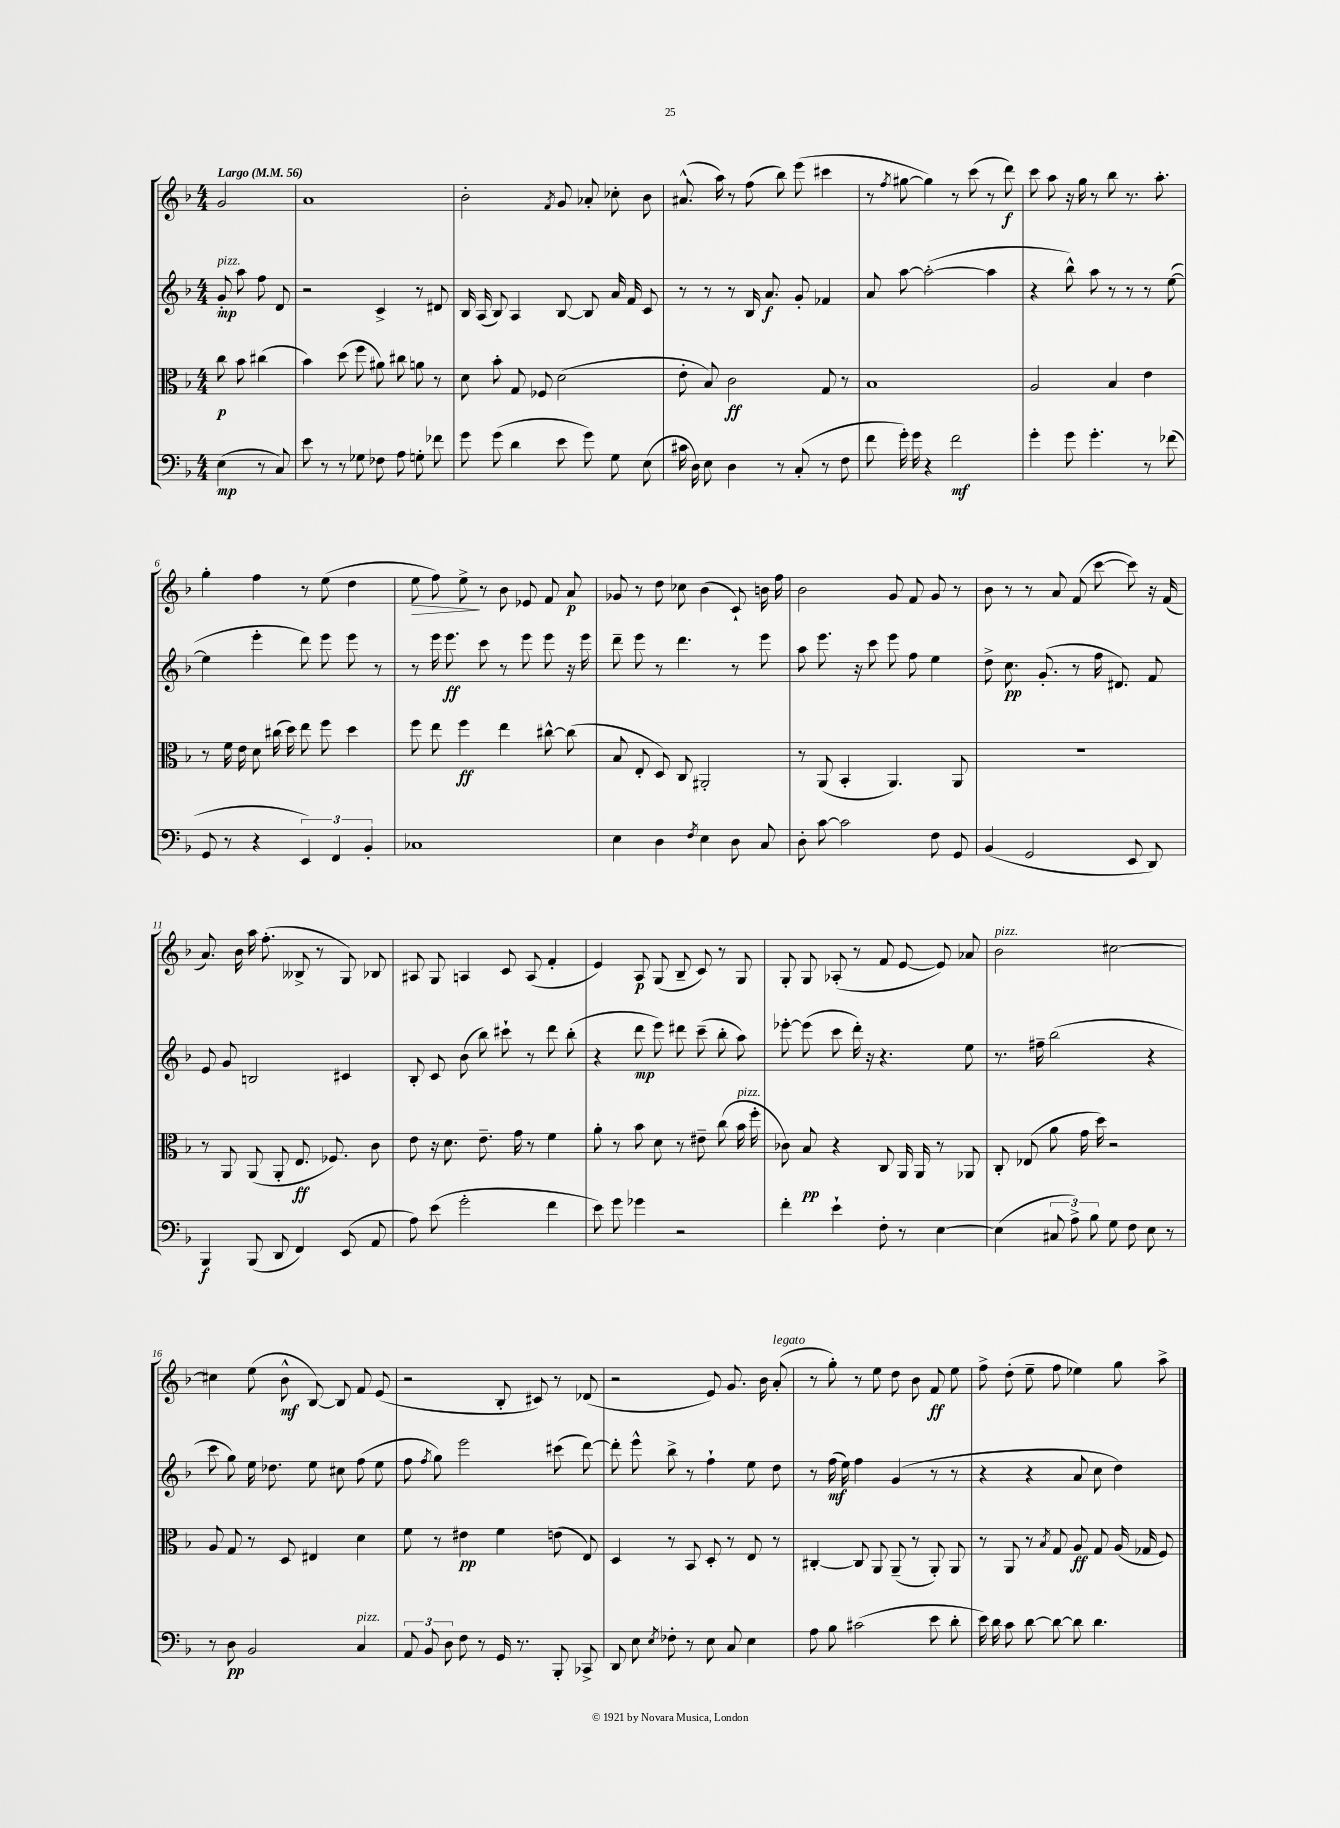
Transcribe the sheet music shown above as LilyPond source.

<<
\new StaffGroup <<
\new Staff = "s0" {
    \clef treble \key f \major \numericTimeSignature \time 4/4 \partial 2 \tempo "Largo" 4 = 56
    \autoBeamOff g'2 |
    a'1 |
    bes'2-. \acciaccatura { f'8 } g'8 aes'8-. ces''8-. bes'8 |
    ais'8.-^( a''16) r8 f''8( bes''8) e'''8( cis'''4 |
    r8 \acciaccatura { f''8 } gis''8~ gis''4) r8 c'''8( r8 d'''8\f) |
    c'''8 a''8 r16 g''16 r8 bes''8 r8. a''8.-. |
    g''4-. f''4 r8 e''8( d''4 |
    e''8\> f''8) e''8->\! r8 bes'8 ees'8 f'8 a'8\p |
    ges'8 r8 d''8 ces''8 bes'4( c'8-!) b'16 f''16 |
    bes'2 g'8 f'8 g'8 r8 |
    bes'8 r8 r8 a'8 f'8( c'''8~ c'''8) r16 f'16( |
    a'8.) bes'16 a''16 f''8.-.( beses8-> r8 g8) bes8 |
    ais8 g8 a4 c'8 a8( f'4-. |
    e'4) a8\p g8( bes8-- c'8) r8 g8 |
    g8-. g8 aes8-.( r8 f'8 e'8~ e'8) aes'8 |
    bes'2^\markup { \italic "pizz." } cis''2~ |
    cis''4 e''8( bes'8-^\mf bes8~) bes8 f'8 e'8( |
    r2 bes8-. cis'8) r8 des'8( |
    r2 e'8) g'8. bes'16 a'8-.^\markup { \italic "legato" }( |
    r8 g''8-.) r8 e''8 d''8 bes'8 f'8\ff e''8 |
    f''8-> d''8-.( e''8-- f''8 ees''4) g''8 a''8-> \bar "|." |
}
\new Staff = "s1" {
    \clef treble \key f \major \numericTimeSignature \time 4/4 \partial 2
    \autoBeamOff g'8-.\mp^\markup { \italic "pizz." } a''8 f''8 d'8 |
    r2 c'4-> r8 dis'8 |
    bes16 a16( bes8) a4 bes8~ bes8 a'16 f'16 c'8 |
    r8 r8 r8 bes16 a'8.\f g'8-. fes'4 |
    a'8 a''8~ a''2~-.( a''4 |
    r4 bes''8-^) a''8 r8 r8 r8 e''8~( |
    e''4 e'''4-. d'''8) e'''8 e'''8 r8 |
    r8 e'''16 e'''8.\ff c'''8 r8 e'''8 e'''8 r16 e'''16 |
    d'''8-- e'''8 r8 d'''4. r8 e'''8 |
    a''8 e'''8. r16 c'''8 e'''8 f''8 e''4 |
    d''8-> c''8.\pp g'8.-.( r8 f''16 dis'8.) f'8 |
    e'8 g'8 b2 cis'4 |
    bes8-. c'8 bes'8( bes''8) cis'''8-! r8 d'''8 bes''8-.( |
    r4 d'''8\mp e'''8) dis'''8 c'''8--( bes''8-. a''8) |
    ees'''8~-. ees'''8( c'''8 d'''16-.) r16 r4. e''8 |
    r8. fis''16-- bes''2( r4 |
    c'''8 g''8) e''16 des''8. e''8 cis''8 f''8( e''8 |
    f''8 \acciaccatura { f''8 } g''8) e'''2 cis'''8( d'''8~) |
    d'''8-. e'''8-^ bes''8-> r8 f''4-! e''8 d''8 |
    r8 f''16\mf( e''16) f''4 g'4( r8 r8 |
    r4 r4 a'8 c''8 d''4) \bar "|." |
}
\new Staff = "s2" {
    \clef alto \key f \major \numericTimeSignature \time 4/4 \partial 2
    \autoBeamOff c''8\p bes'8 cis''4( |
    bes'4) d''8( f''8 ais'8) cis''8 a'8 r8 |
    d'8 bes'8-. g8 fes8 d'2( |
    e'8-. bes8) c'2\ff g8 r8 |
    bes1 |
    a2 bes4 e'4 |
    r8 f'16 e'16 d'8 cis''16( d''16) e''8 f''8 d''4 |
    f''8 e''8 f''4\ff e''4 cis''8~-^ cis''8( |
    bes8 e8-. d8) c8 ais,2-. |
    r8 a,8( bes,4-. a,4.) a,8 |
    R1 |
    r8 a,8 a,8( a,8-. e8.\ff fes8.) c'8 |
    e'8 r16 d'8. e'8.-- g'16 r8 f'4 |
    a'8-. r8 bes'8 d'8 r8 eis'8-- c''8( bes'16^\markup { \italic "pizz." } f''16-. |
    ces'8) bes8\pp r4 c8 a,16 a,16 r8 aes,8 |
    c8-. ees8( a'8 g'16 d''16) r2 |
    a8 g8 r8 d8 eis4 d'4 |
    f'8 r8 eis'4\pp f'4 e'8( e8) |
    d4 r8 bes,8 d8-. r8 e8 r8 |
    cis4~-. cis8 a,8 a,8--( r8 a,8-.) a,8 |
    r8 a,8 r8 \acciaccatura { bes8 } g8 a8\ff g8 a16( ges16 f8) \bar "|." |
}
\new Staff = "s3" {
    \clef bass \key f \major \numericTimeSignature \time 4/4 \partial 2
    \autoBeamOff e4\mp( r8 c8) |
    e'8 r8 r8 ges8 fes8 a8 g8-. fes'8 |
    g'8 g'8( d'4 e'8 g'8) g8 e8( |
    cis'16 d16) e8 d4 r8 c8-.( r8 f8 |
    f'8 g'16-.) g'16 r4 f'2\mf |
    g'4-. g'8 g'4.-. r8 fes'8( |
    g,8 r8 r4 \tuplet 3/2 { e,4) f,4 bes,4-. } |
    ces1 |
    e4 d4 \acciaccatura { f8 } e4 d8 c8 |
    d8-. c'8~ c'2 f8 g,8 |
    bes,4( g,2 e,8 d,8) |
    bes,,4\f bes,,8( d,8 f,4) e,8( a,8 |
    a8) e'8( g'2-. f'4 |
    e'8) g'8 ges'4 r2 |
    f'4-. e'4-! f8-. r8 e4~ |
    e4( \tuplet 3/2 { cis8 a8->) bes8 } g8 f8 e8 r8 |
    r8 d8\pp bes,2 c4^\markup { \italic "pizz." } |
    \tuplet 3/2 { a,8 bes,8 d8 } f8 r8 g,16 r8. bes,,8-. ces,8-> |
    d,8 e8 \acciaccatura { e8 } fes8-. r8 e8 c8 e4 |
    a8 bes8 cis'2( e'8 d'8-. |
    e'16) d'16 c'8 d'8~ d'8~ d'8 d'4. \bar "|." |
}
>>
>>
